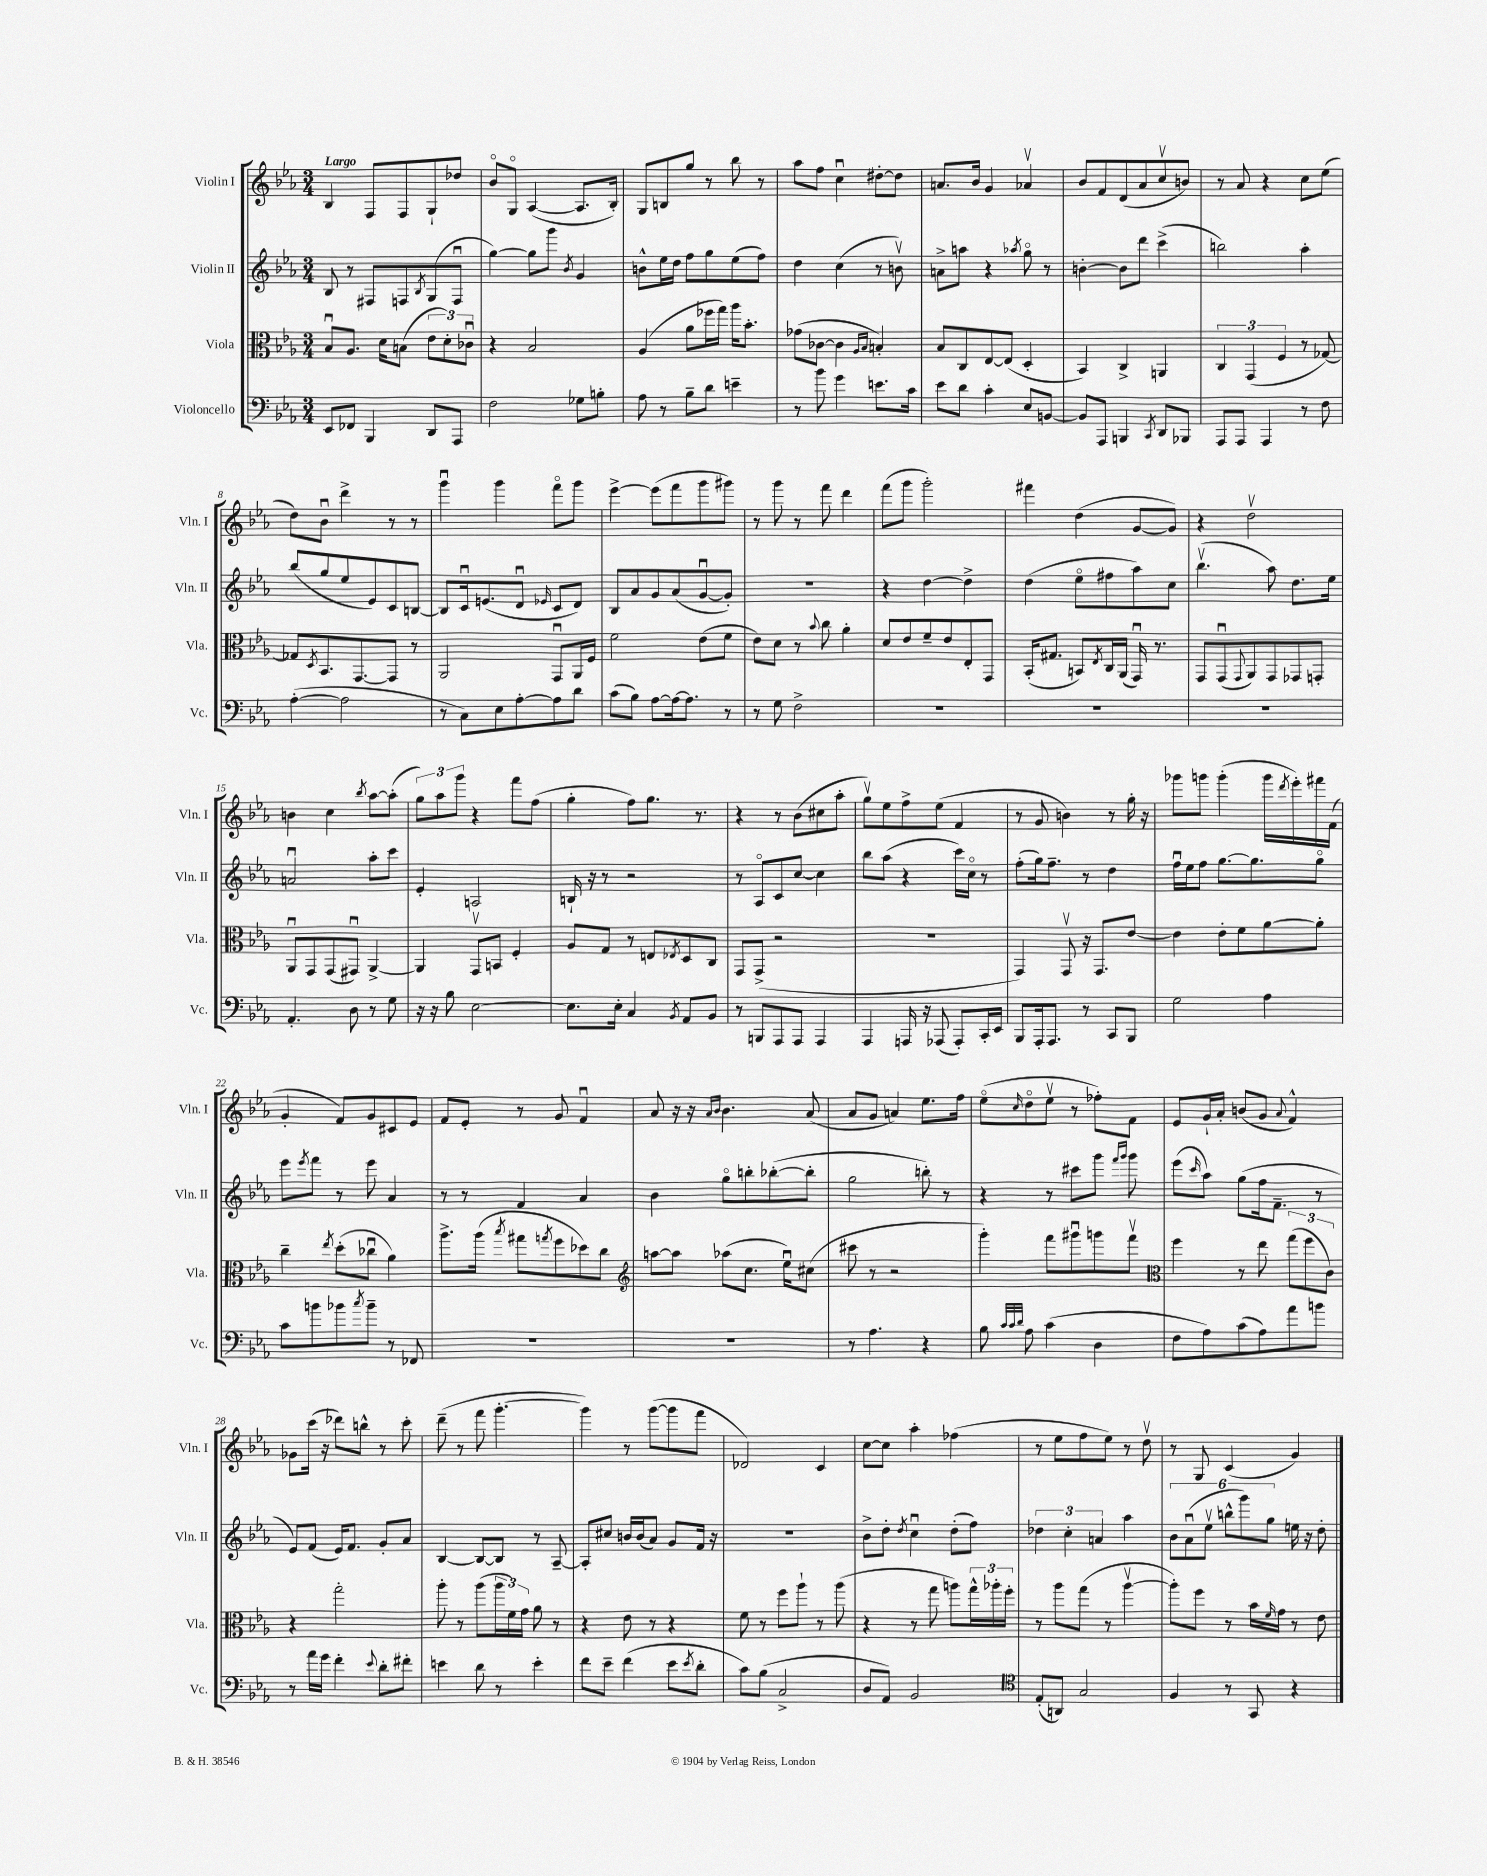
<<
\new StaffGroup <<
\new Staff = "s0" \with { instrumentName = "Violin I" shortInstrumentName = "Vln. I" } {
    \clef treble \key ees \major \numericTimeSignature \time 3/4 \tempo "Largo"
    bes4 f8 f8 g8-! des''8 |
    bes'8\flageolet g8\flageolet aes4~( aes8. bes16-.) |
    g8 b8 g''8 r8 bes''8 r8 |
    aes''8 f''8 c''4\downbow dis''8~-. dis''8 |
    a'8. bes'16 g'4 aes'4\upbow |
    bes'8 f'8 d'8( aes'8 c''8\upbow b'8) |
    r8 aes'8 r4 c''8 ees''8( |
    d''8) bes'8\downbow d'''4-> r8 r8 |
    g'''4\downbow g'''4 f'''8\flageolet g'''8 |
    ees'''4~-> ees'''8( f'''8 g'''8 gis'''8) |
    r8 g'''8 r8 f'''8 d'''4 |
    f'''8( g'''8 g'''2-.) |
    fis'''4 d''4( g'8~ g'8) |
    r4 d''2\upbow |
    b'4 c''4 \acciaccatura { bes''8 } aes''8~ aes''8-.( |
    \tuplet 3/2 { g''8) aes''8 g'''8 } r4 f'''8 f''8( |
    g''4-. f''8) g''8. r8. |
    r4 r8 bes'8( cis''8 aes''8-. |
    g''8\upbow) ees''8 f''8-> ees''8( f'4 |
    r8 g'8 b'4) r8 g''16-. r16 |
    ges'''8 g'''8 g'''4-.( g'''16 \acciaccatura { d'''8 } ees'''16-.) fis'''16 f'16( |
    g'4-. f'8) g'8 cis'8 ees'8 |
    f'8 ees'8-. r8 g'8 f'4\downbow |
    aes'8 r16 r16 \grace { aes'16 bes'16 } bes'4. aes'8( |
    aes'8 g'8 a'4) ees''8. f''16 |
    ees''8\flageolet( \grace { c''16 } d''8\flageolet ees''8\upbow r8 fes''8-.) f'8 |
    ees'8 g'16-! aes'16-. b'8( g'8 \appoggiatura { aes'8 } f'4-^) |
    ges'8 c'''16( r16 des'''8) b''8-^ r8 c'''8-. |
    d'''8--( r8 f'''8 g'''4.~-. |
    g'''4) r8 g'''8~( g'''8 f'''8 |
    des'2) c'4 |
    c''8~ c''8 aes''4-. fes''4( |
    r8 ees''8 f''8 ees''8) r8 d''8\upbow |
    r8 g8 c'4( g'4) \bar "|." |
}
\new Staff = "s1" \with { instrumentName = "Violin II" shortInstrumentName = "Vln. II" } {
    \clef treble \key ees \major \numericTimeSignature \time 3/4
    bes8 r8 fis8 f8 \acciaccatura { bes8 } g8( f8\downbow |
    g''4~) g''8 g'''8 \acciaccatura { bes'8 } g'4 |
    b'8-^ ees''16 d''16 f''8 g''8 ees''8( f''8) |
    d''4 c''4( r8 b'8\upbow) |
    a'8-> a''8 r4 \acciaccatura { aes''8 } g''8\flageolet r8 |
    b'4~-. b'8 d'''8 c'''4->( |
    b''2) aes''4-. |
    bes''8( g''8 ees''8 ees'8) c'8 b8~ |
    b8 c'16\downbow e'8.( d'8\downbow \grace { ees'16 } c'8 d'8) |
    bes8 aes'8 g'8 aes'8( g'8~\downbow g'8-.) |
    R2. |
    r4 d''4~ d''4-> |
    d''4( ees''8\flageolet fis''8 aes''8) c''8 |
    bes''4.\upbow( aes''8) d''8. ees''16 |
    a'2\downbow aes''8-. c'''8 |
    ees'4-. a2 |
    b16-! r16 r8 r2 |
    r8 aes8\flageolet c'8 c''8~ c''4 |
    bes''8 aes''8( r4 c'''16) c''16\flageolet r8 |
    f''8-.( g''16) f''8.-- r8 d''4 |
    f''16\downbow ees''16 f''8 g''8.~ g''8. g''8\flageolet |
    ees'''8 \acciaccatura { ees'''8 } f'''8 r8 ees'''8 aes'4 |
    r8 r8 f'4 aes'4 |
    bes'4 g''8\flageolet b''8-. bes''8~-.( bes''8-. |
    g''2 b''8-.) r8 |
    r4 r8 cis'''8 g'''8 \grace { f'''16 g'''16 } g'''8 |
    ees'''8( \grace { c'''16 } aes''8) g''8( f''16 f'8.-- r8 |
    ees'8) f'8( ees'16) f'8. g'8-. aes'8 |
    bes4~ bes8~ bes8 r8 aes8~-- |
    aes8-. cis''8 b'16 b'16( aes'8) g'8 f'16 r16 |
    R2. |
    bes'8-> d''8-. \acciaccatura { d''8 } c''4\downbow d''8-.( f''8) |
    \tuplet 3/2 { des''4 c''4-. a'4 } aes''4 |
    \tuplet 6/4 { bes'8 aes'8\downbow( ees''8\upbow b''8-^ g'''8) g''8 } e''16 r16 d''8-. \bar "|." |
}
\new Staff = "s2" \with { instrumentName = "Viola" shortInstrumentName = "Vla." } {
    \clef alto \key ees \major \numericTimeSignature \time 3/4
    bes8\downbow aes8. d'16 b8( \tuplet 3/2 { ees'8 d'8-.) ces'8\downbow } |
    r4 bes2 |
    aes4( aes'8 fes''16 g''16) aes''16 bes'8.-. |
    ges'8( ces'8~ ces'4 \grace { aes16 bes16 } b4-.) |
    bes8 c8 ees8~ ees8( d4-. |
    bes,4) c4-> a,4 |
    \tuplet 3/2 { c4 g,4( f4 } r8 ges8~) |
    ges8 \acciaccatura { d8 } bes,8. g,8.~ g,8 r8 |
    aes,2 g,8\downbow aes,16 f16 |
    f'2 ees'8( f'8 |
    ees'8) d'8 r8 \appoggiatura { bes'8 } c''8 aes'4-. |
    d'8 ees'8 f'8-- ees'8 ees8-. g,8 |
    bes,16-.( gis8. b,8) \acciaccatura { ees8 } c16 aes,16( g,16\downbow) r8. |
    g,8 g,8\downbow( \appoggiatura { g,8 } aes,8) g,8 ges,8 g,8-. |
    aes,8\downbow g,8 g,8( gis,8\downbow) aes,4~-> |
    aes,4 g,8\upbow b,8 f4-. |
    aes8 g8 r8 e8 \acciaccatura { ees8 } d8 c8 |
    g,8 g,8->( r2 |
    R2. |
    g,4) g,8\upbow r16 g,8. ees'8~ |
    ees'4 ees'8-. f'8 aes'8~ aes'8-. |
    c''4-- \acciaccatura { ees''8 } d''8-.( ces''8\downbow aes'4) |
    aes''8.-> aes''16( \acciaccatura { bes''8 } gis''8 \acciaccatura { g''8 } f''8 des''8) c''8 |
    \clef treble a''8~ a''8 aes''8( c''8. ees''16\downbow) cis''8( |
    cis'''8 r8 r2 |
    g'''4-.) f'''8 gis'''8\downbow g'''8 f'''8\upbow |
    \clef alto f''4 r8 ees''8 \tuplet 3/2 { g''8( f''8 c'8) } |
    r4 g''2-. |
    aes''8-. r8 aes''8( \tuplet 3/2 { aes''16 f'16) g'16 } aes'8 r8 |
    r4 ees'8 r8 r4 |
    f'8 r8 f''8 aes''8-! r8 aes''8( |
    r4 r8 g''8 a''8) \tuplet 3/2 { g''16-^ aes''16-. f''16-. } |
    r8 aes''8 g''8( r8 aes''4~\upbow |
    aes''8-.) f''8 r8 bes'16 \grace { f'16 } g'16 r8 ees'8 \bar "|." |
}
\new Staff = "s3" \with { instrumentName = "Violoncello" shortInstrumentName = "Vc." } {
    \clef bass \key ees \major \numericTimeSignature \time 3/4
    ees,8 fes,8 bes,,4 d,8 aes,,8 |
    f2 ges8 b8-. |
    aes8 r8 bes8-- d'8 e'4-- |
    r8 bes'8 g'4 e'8. c'16 |
    ees'8 d'8 c'4-. ees8 b,8~ |
    b,8 aes,,8 b,,4 \acciaccatura { c,8 } d,8 bes,,8 |
    aes,,8 aes,,8 aes,,4 r8 f8 |
    aes4~-.( aes2 |
    r8 c8) ees8 aes8~-. aes8 d'8 |
    c'8( bes8) aes8~ aes16~ aes8. r8 |
    r8 g8 f2-> |
    R2. |
    R2. |
    R2. |
    aes,4.-. d8 r8 g8 |
    r16 r16 bes8 ees2~ |
    ees8. ees16-. c4 \acciaccatura { bes,8 } aes,8 bes,8 |
    r8 b,,8 aes,,8 aes,,8 aes,,4 |
    aes,,4 a,,16 r16 aes,,8( aes,,8-.) c,16-. ees,16 |
    bes,,8 aes,,16-. aes,,8. r8 c,8 bes,,8 |
    g2 aes4 |
    c'8 b'8 bes'8 \acciaccatura { c''8 } bes'8-- r8 fes,8 |
    R2. |
    R2. |
    r8 aes4. r4 |
    bes8 \grace { c'32 c'32 d'32 } aes8 c'4( d4 |
    f8 aes8) c'8( aes8) aes'8 b'8 |
    r8 aes'16 g'16 f'4-. \appoggiatura { ees'8 } d'8-. fis'8-. |
    e'4 d'8 r8 e'4-. |
    f'8 ees'8-- f'4( ees'8 \acciaccatura { ees'8 } d'8-. |
    c'8) bes8( c2-> |
    d8 aes,8) bes,2 |
    \clef tenor ees8-.( a,8) g2 |
    f4 r8 g,8 r4 \bar "|." |
}
>>
>>
